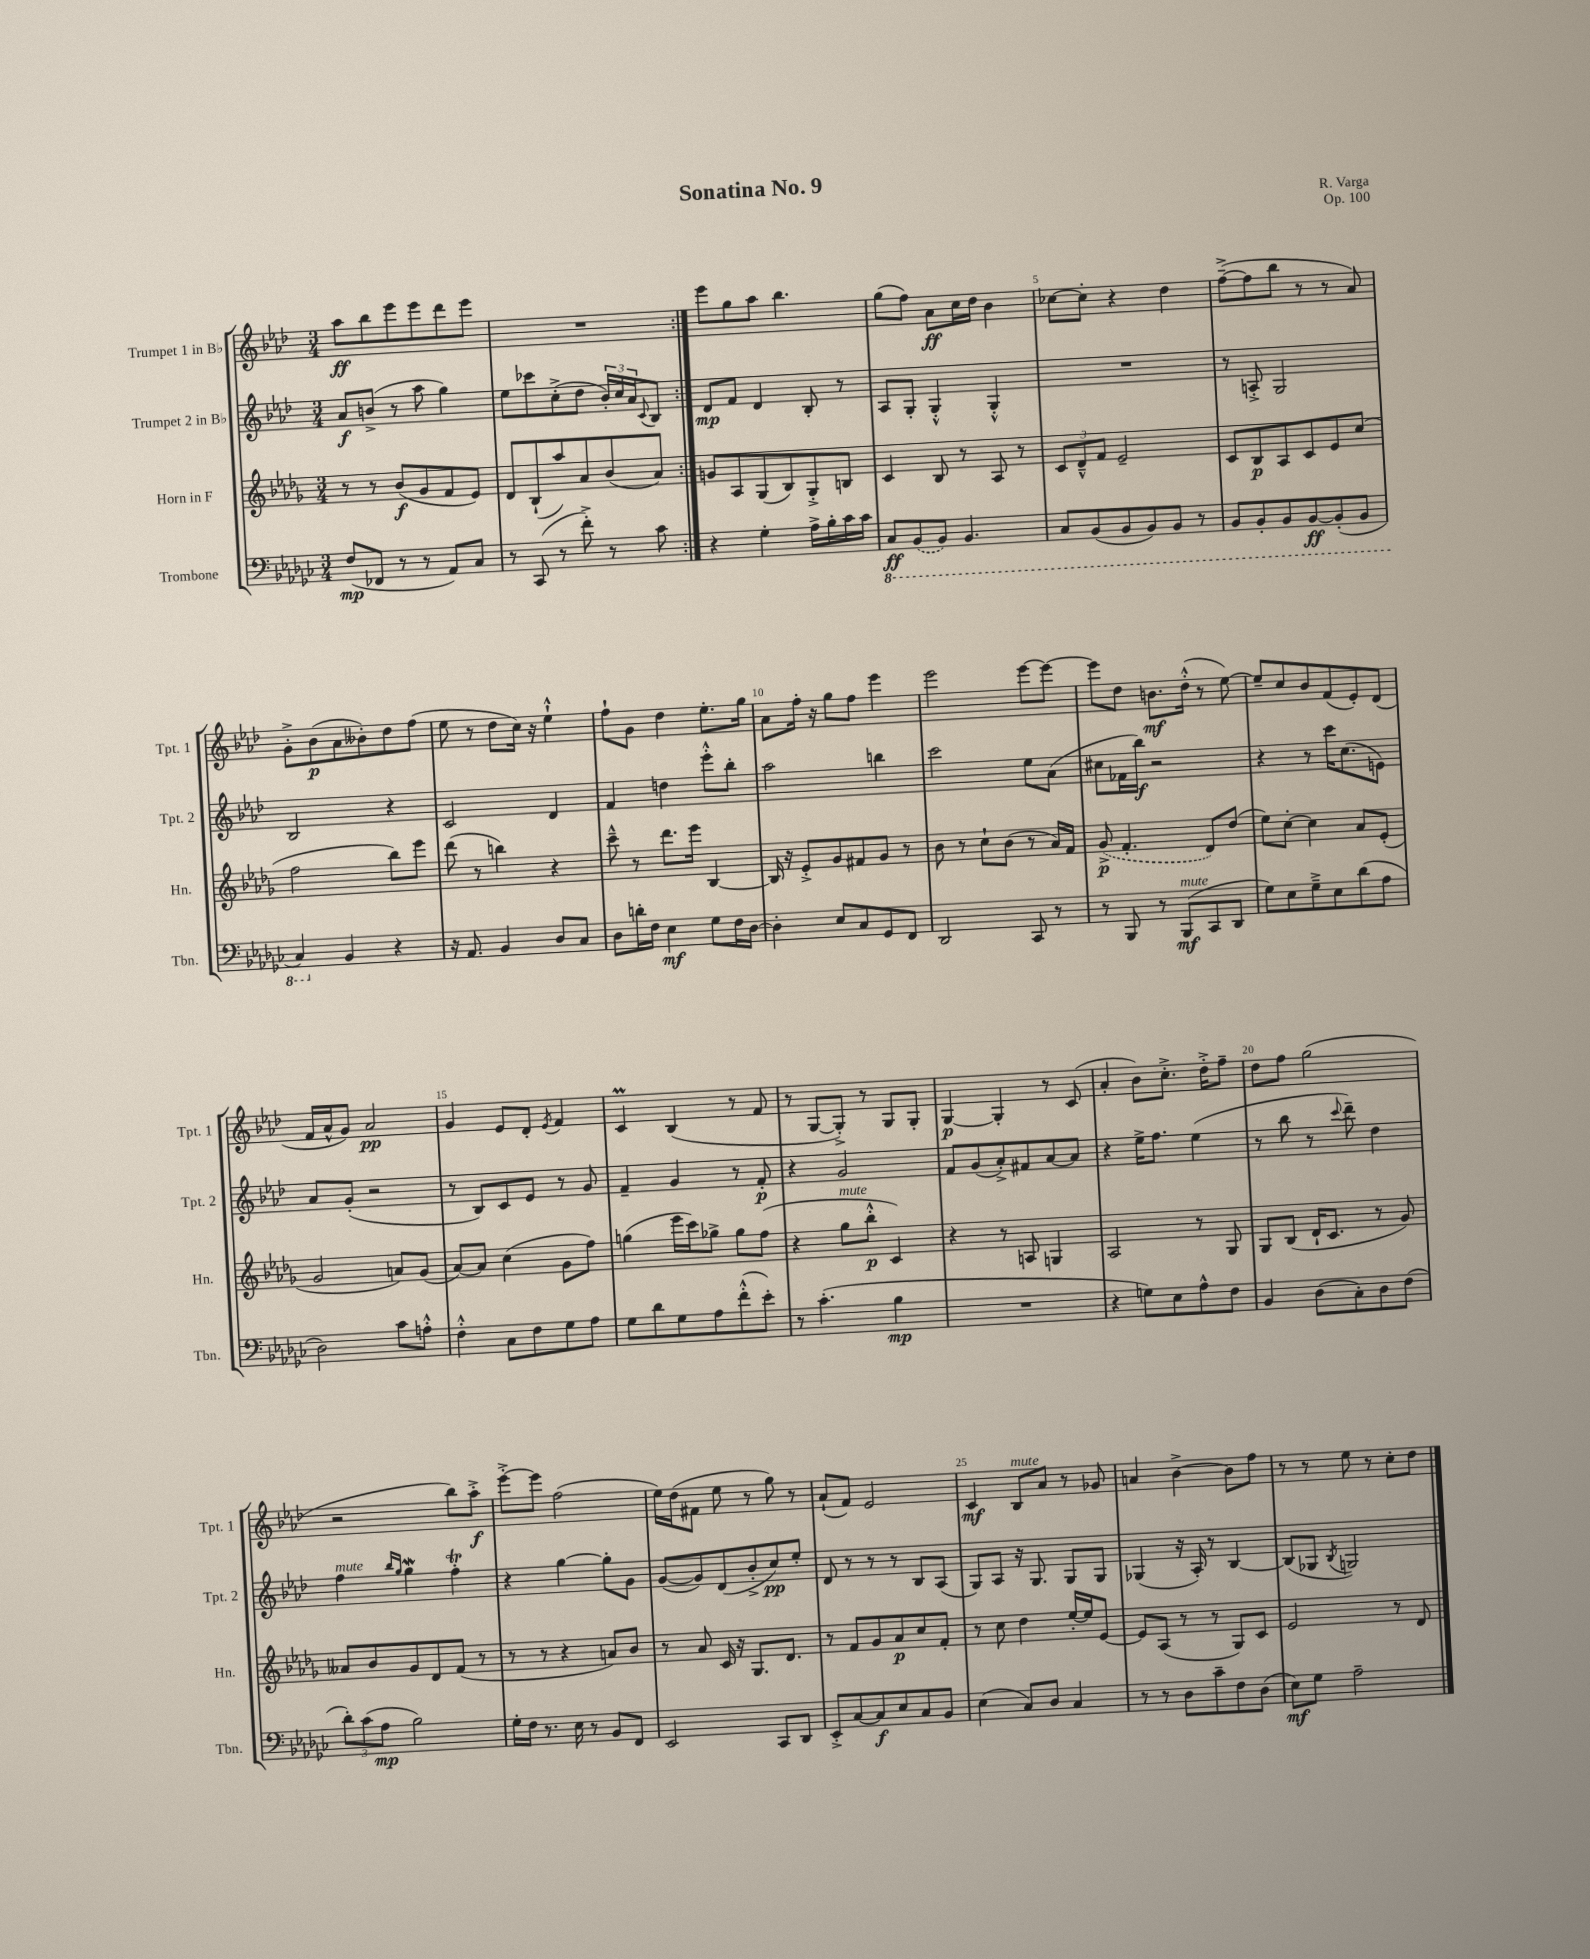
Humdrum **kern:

**kern	**dynam	**kern	**dynam	**kern	**dynam	**kern	**dynam
*part4	*part4	*part3	*part3	*part2	*part2	*part1	*part1
*staff4	*staff4	*staff3	*staff3	*staff2	*staff2	*staff1	*staff1
*I"Trombone	*	*I"Horn in F	*	*I"Trumpet 2 in B♭	*	*I"Trumpet 1 in B♭	*
*I'Tbn.	*	*I'Hn.	*	*I'Tpt. 2	*	*I'Tpt. 1	*
*clefF4	*	*clefG2	*	*clefG2	*	*clefG2	*
*k[b-e-a-d-g-c-]	*	*k[b-e-a-d-g-]	*	*k[b-e-a-d-]	*	*k[b-e-a-d-]	*
*M3/4	*	*M3/4	*	*M3/4	*	*M3/4	*
=1	=1	=1	=1	=1	=1	=1	=1
(8F/L	mp	8r	.	8a-/L	f	8aa-\L	ff
8FF-X/J	.	8r	.	(8bn^/J	.	8bb-\	.
8r	.	(8b-/L	f	8r	.	8eee-\	.
8r	.	8g-/	.	8aa-\	.	8eee-\	.
8AA-/L)	.	8f/	.	4gg\)	.	8ddd-\	.
8C-/J	.	8e-/J)	.	.	.	8eee-\J	.
=2	=2	=2	=2	=2	=2	=2	=2
8r	.	8d-/L	.	8ee-\L	.	2.r	.
(8CC-/	.	(8B-`/	.	8ccc-X\	.	.	.
8r	.	8aa-/)	.	(8cc'^\	.	.	.
8f'^\)	.	8a-/	.	8dd-\J	.	.	.
8r	.	(8b-/	.	24b-'/LL)	.	.	.
.	.	.	.	24cc/	.	.	.
.	.	.	.	24a-/J	.	.	.
.	.	.	.	8qqc/	.	.	.
8c-\	.	8a-/J)	.	8B-/J	.	.	.
=3:|!	=3:|!	=3:|!	=3:|!	=3:|!	=3:|!	=3:|!	=3:|!
4r	.	8gn/L	.	8d-/L	mp	8eee-\L	.
.	.	8A-/	.	8f/J	.	8gg\	.
4G-'\	.	(8G-/	.	4d-/	.	8aa-\J	.
.	.	8B-/)	.	.	.	4.bb-\	.
16A-^\LL	.	8G-'^/	.	8B-'/	.	.	.
16B-'\	.	.	.	.	.	.	.
16c-\	.	8Bn/J	.	8r	.	.	.
16c-\JJ	.	.	.	.	.	.	.
=4	=4	=4	=4	=4	=4	=4	=4
*8ba	*	*	*	*	*	*	*
8CC-/L	ff	4c/	.	8A-/L	.	(8gg\L	.
(8BBB-/	.	.	.	8G'/J	.	8ff\J)	.
8BBB-/J)	.	8B-/	.	4G'^^/	.	8a-\L	ff
4.BBB-/	.	8r	.	.	.	16cc\L	.
.	.	.	.	.	.	16dd-\JJ	.
.	.	8A-/	.	4G'^^/	.	4b-\	.
.	.	8r	.	.	.	.	.
=5	=5	=5	=5	=5	=5	=5	=5
8CC-/L	.	12c/L	.	2.r	.	[8cc-X\L	.
.	.	12d-~^^/	.	.	.	.	.
(8BBB-/	.	.	.	.	.	8cc-'\J]	.
.	.	12f/J	.	.	.	.	.
8BBB-/	.	2e-~/	.	.	.	4r	.
8BBB-/)	.	.	.	.	.	.	.
8BBB-/J	.	.	.	.	.	4dd-\	.
8r	.	.	.	.	.	.	.
=6	=6	=6	=6	=6	=6	=6	=6
8BBB-/L	.	8c/L	.	8r	.	([8ff~^\L	.
8BBB-'/	.	8B-/	p	8An'^/	.	8ff\]	.
8BBB-/	.	8A-/	.	2G/	.	8bb-\J	.
[8BBB-/	ff	8c/	.	.	.	8r	.
(8BBB-'/]	.	8e-/	.	.	.	8r	.
8BBB-/J	.	(8cc/J	.	.	.	8a-/)	.
!!LO:LB:g=z
=7	=7	=7	=7	=7	=7	=7	=7
4CC-/)	.	2ff\	.	2B-/	.	8g'^\L	.
.	.	.	.	.	.	(8b-\	p
*X8ba	*	*	*	*	*	*	*
4BB-/	.	.	.	.	.	8a-\	.
.	.	.	.	.	.	8b--X'\)	.
4r	.	8bb-\L)	.	4r	.	8dd-\	.
.	.	8eee-\J	.	.	.	(8ff\J	.
=8	=8	=8	=8	=8	=8	=8	=8
16r	.	(8ddd-\	.	2c/	.	8ee-\	.
8.AA-/	.	.	.	.	.	.	.
.	.	8r	.	.	.	8r	.
4BB-/	.	4bbn\)	.	.	.	8dd-\L	.
.	.	.	.	.	.	16cc\Jk)	.
.	.	.	.	.	.	16r	.
8D-/L	.	4r	.	4d-/	.	4ee-`^^\	.
8C-/J	.	.	.	.	.	.	.
=9	=9	=9	=9	=9	=9	=9	=9
8D-\L	.	8ccc~^^\	.	4f/	.	8ff`\L	.
16dn'\L	.	8r	.	.	.	8g\J	.
16F\JJ	.	.	.	.	.	.	.
4E-\	mf	8.ddd-\L	.	4ddn\	.	4dd-\	.
.	.	16eee-\Jk	.	.	.	.	.
8G-\L	.	[4B-/	.	8eee-'^^\L	.	8.ee-'\L	.
16F\L	.	.	.	8bb-'\J	.	.	.
[16D-\JJ	.	.	.	.	.	16gg\Jk	.
=10	=10	=10	=10	=10	=10	=10	=10
4D-'\]	.	16B-/]	.	2aa-\	.	8a-\L	.
.	.	16r	.	.	.	.	.
.	.	8e-'^/L	.	.	.	16ff'\Jk	.
.	.	.	.	.	.	16r	.
8E-/L	.	8g-/	.	.	.	8gg\L	.
8C-/	.	8f#X/	.	.	.	8ff\J	.
8GG-/	.	8g-/J	.	4bbn\	.	4eee-\	.
8FF/J	.	8r	.	.	.	.	.
=11	=11	=11	=11	=11	=11	=11	=11
2DD-/	.	8b-\	.	2ccc\	.	2eee-\	.
.	.	8r	.	.	.	.	.
.	.	8cc`\L	.	.	.	.	.
.	.	(8b-\J	.	.	.	.	.
8CC-/	.	8r	.	8ee-\L	.	[8eee-\L	.
8r	.	16a-/LL)	.	(8a-\J	.	8eee-\J_	.
.	.	16f/JJ	.	.	.	.	.
=12	=12	=12	=12	=12	=12	=12	=12
8r	.	(8g-^/	p	8cc#X\L	.	8eee-\L]	.
8BBB-/	.	4.f'/	.	16f-X\L	.	8dd-\J	.
.	.	.	.	16bb-\JJ)	f	.	.
8r	.	.	.	2r	.	8.bn\L	mf
!LO:TX:a:i:t=mute	!	!	!	!	!	!	!
(8BBB-/L	mf	.	.	.	.	.	.
.	.	.	.	.	.	(16dd-'^^\Jk	.
8CC-/	.	8d-/L)	.	.	.	8r	.
8DD-/J	.	(8dd-/J	.	.	.	[8ee-\)	.
=13	=13	=13	=13	=13	=13	=13	=13
8G-\L)	.	8ee-\L)	.	4r	.	8ee-~/L]	.
8E-\	.	[8cc'\J	.	.	.	8cc/	.
8G-~^\	.	4cc\]	.	8r	.	8b-/	.
8E-\	.	.	.	16ccc\KL	.	(8f/	.
.	.	.	.	(8.cc\	.	.	.
(8d-\	.	8a-/L	.	.	.	8e-'/)	.
8A-\J	.	(8e-'/J	.	8en\J)	.	(8d-/J	.
!!LO:LB:g=z
=14	=14	=14	=14	=14	=14	=14	=14
2D-\)	.	2g-/	.	8a-/L	.	16f/LL	.
.	.	.	.	.	.	16a-^^/J	.
.	.	.	.	(8g'/J	.	8g/J)	.
.	.	.	.	2r	.	2a-/	pp
8c-\L	.	8an/L)	.	.	.	.	.
8An'^^\J	.	(8g-/J	.	.	.	.	.
=15	=15	=15	=15	=15	=15	=15	=15
4F'^^\	.	[8a-/L)	.	8r	.	4g/	.
.	.	8a-/J]	.	8B-/L)	.	.	.
8C-\L	.	(4cc\	.	8c/	.	8e-/L	.
8F\	.	.	.	8e-/J	.	8d-'/J	.
.	.	.	.	.	.	8qe-/	.
8G-\	.	8g-\L	.	8r	.	4f/	.
8A-\J	.	8ff\J)	.	8g/	.	.	.
=16	=16	=16	=16	=16	=16	=16	=16
8G-\L	.	(4ggn\	.	4f~/	.	4cm/	.
8d-\	.	.	.	.	.	.	.
8G-\	.	16eee-\LL	.	4g/	.	(4B-/	.
.	.	16ccc\J)	.	.	.	.	.
8A-\	.	8gg-X^\J	.	.	.	.	.
(8f'^^\	.	8gg-\L	.	8r	.	8r	.
8e-'\J)	.	(8ff\J	.	8f'/	p	8f/	.
=17	=17	=17	=17	=17	=17	=17	=17
8r	.	4r	.	4r	.	8r	.
(4.c-'\	.	.	.	.	.	[8G/L	.
!	!	!LO:TX:a:i:t=mute	!	!	!	!	!
.	.	8gg-\L	.	2g/	.	8G'^/J])	.
.	.	8bb-'^^\J	p	.	.	8r	.
4B-\	mp	4c/)	.	.	.	8G/L	.
.	.	.	.	.	.	8G'/J	.
=18	=18	=18	=18	=18	=18	=18	=18
2.r	.	4r	.	8f/L	.	[4G/	p
.	.	.	.	(8g/	.	.	.
.	.	8r	.	8a-'^/)	.	4G'/]	.
.	.	8An/	.	8f#X/	.	.	.
.	.	4Gn/	.	[8a-/	.	8r	.
.	.	.	.	8a-/J]	.	(8c/	.
=19	=19	=19	=19	=19	=19	=19	=19
4r	.	2A-/	.	4r	.	4a-'/	.
8Gn\L)	.	.	.	16ee-^\KL	.	8b-\L)	.
.	.	.	.	8.ff\J	.	.	.
8E-\	.	.	.	.	.	8.cc'^\J	.
8A-^^\	.	8r	.	(4ee-\	.	.	.
.	.	.	.	.	.	16dd-'^\KL	.
8F\J	.	8G-/	.	.	.	8ff~\J	.
=20	=20	=20	=20	=20	=20	=20	=20
4BB-/	.	8G-/L	.	8r	.	8dd-\L	.
.	.	(8B-/J	.	8bb-\	.	8ff\J	.
(8D-\L	.	16d-`/KL	.	8r	.	(2gg\	.
.	.	8.c/J	.	.	.	.	.
.	.	.	.	8qqccc/	.	.	.
8C-'\)	.	.	.	8ddd-~\)	.	.	.
8D-\	.	8r	.	4dd-\	.	.	.
(8F\J	.	8g-/)	.	.	.	.	.
!!LO:LB:g=z
=21	=21	=21	=21	=21	=21	=21	=21
!	!	!	!	!LO:TX:a:i:t=mute	!	!	!
12d-'\L)	.	8a--X/L	.	4ff\	.	2r	.
(12c-\	.	.	.	.	.	.	.
.	.	8b-/	.	.	.	.	.
12A-\J	mp	.	.	.	.	.	.
.	.	.	.	16qqbb-/LL	.	.	.
.	.	.	.	16qqgg/JJ	.	.	.
2B-\)	.	8g-/	.	4ggW\	.	.	.
.	.	8d-/	.	.	.	.	.
.	.	(8f/J	.	4ffT'\	.	8bb-\L)	.
.	.	8r	.	.	.	8aa-'^\J	f
=22	=22	=22	=22	=22	=22	=22	=22
16G-'\LL	.	8r	.	4r	.	[8eee-'^\L	.
16F\JJ	.	.	.	.	.	.	.
8.r	.	8r	.	.	.	8eee-\J]	.
.	.	4r	.	[4gg\	.	(2ff\	.
16E-\	.	.	.	.	.	.	.
8r	.	.	.	.	.	.	.
8BB-/L	.	8an/L)	.	8gg'\L]	.	.	.
8FF/J	.	8b-/J	.	8g\J	.	.	.
=23	=23	=23	=23	=23	=23	=23	=23
2EE-/	.	8r	.	([8g/L	.	16ee-\LL)	.
.	.	.	.	.	.	(16dd-\J	.
.	.	8a-/	.	8g/])	.	8f#X\J	.
.	.	16c/	.	(8d-/	.	8ee-\	.
.	.	16r	.	.	.	.	.
.	.	8.G-/L	.	8b-'^/	.	8r	.
8CC-/L	.	.	.	8cc/)	pp	8gg\)	.
.	.	8.d-/J	.	.	.	.	.
8DD-/J	.	.	.	8ee-'/J	.	8r	.
=24	=24	=24	=24	=24	=24	=24	=24
8EE-'^/L	.	8r	.	8d-/	.	(8a-`/L	.
[8C-/	.	8f/L	.	8r	.	8f/J)	.
8C-/]	f	8g-/	.	8r	.	2e-/	.
8E-/	.	8a-/	p	8r	.	.	.
8C-/	.	8cc/	.	8B-/L	.	.	.
8BB-/J	.	8f'/J	.	(8A-/J	.	.	.
=25	=25	=25	=25	=25	=25	=25	=25
(4E-\	.	8r	.	8G/L)	.	4c/	mf
.	.	8cc\	.	8A-/J	.	.	.
!	!	!	!	!	!	!LO:TX:a:i:t=mute	!
8C-/L)	.	4dd-\	.	16r	.	8B-/L	.
.	.	.	.	8.G/	.	.	.
8D-/J	.	.	.	.	.	8a-/J	.
4C-/	.	[16ee-'/LL	.	8G/L	.	8r	.
.	.	16ee-/J]	.	.	.	.	.
.	.	[8e-/J	.	8G/J	.	8g-X/	.
=26	=26	=26	=26	=26	=26	=26	=26
8r	.	8e-/L]	.	(4G-X/	.	4an/	.
8r	.	(8A-/J	.	.	.	.	.
8D-\L	.	8r	.	16r	.	[4b-^\	.
.	.	.	.	16A-'/)	.	.	.
8c-~\	.	8r	.	8r	.	.	.
8F\	.	8G-/L)	.	[4B-/	.	8b-\L]	.
(8D-\J	.	8c/J	.	.	.	8ff\J	.
=27	=27	=27	=27	=27	=27	=27	=27
8E-\L)	mf	2e-/	.	(8B-/L]	.	8r	.
8G-\J	.	.	.	8G-X/J	.	8r	.
.	.	.	.	8qB-/	.	.	.
2A-~\	.	.	.	2Gn/)	.	8ee-\	.
.	.	.	.	.	.	8r	.
.	.	8r	.	.	.	8cc'\L	.
.	.	8d-/	.	.	.	8dd-\J	.
==	==	==	==	==	==	==	==
*-	*-	*-	*-	*-	*-	*-	*-
